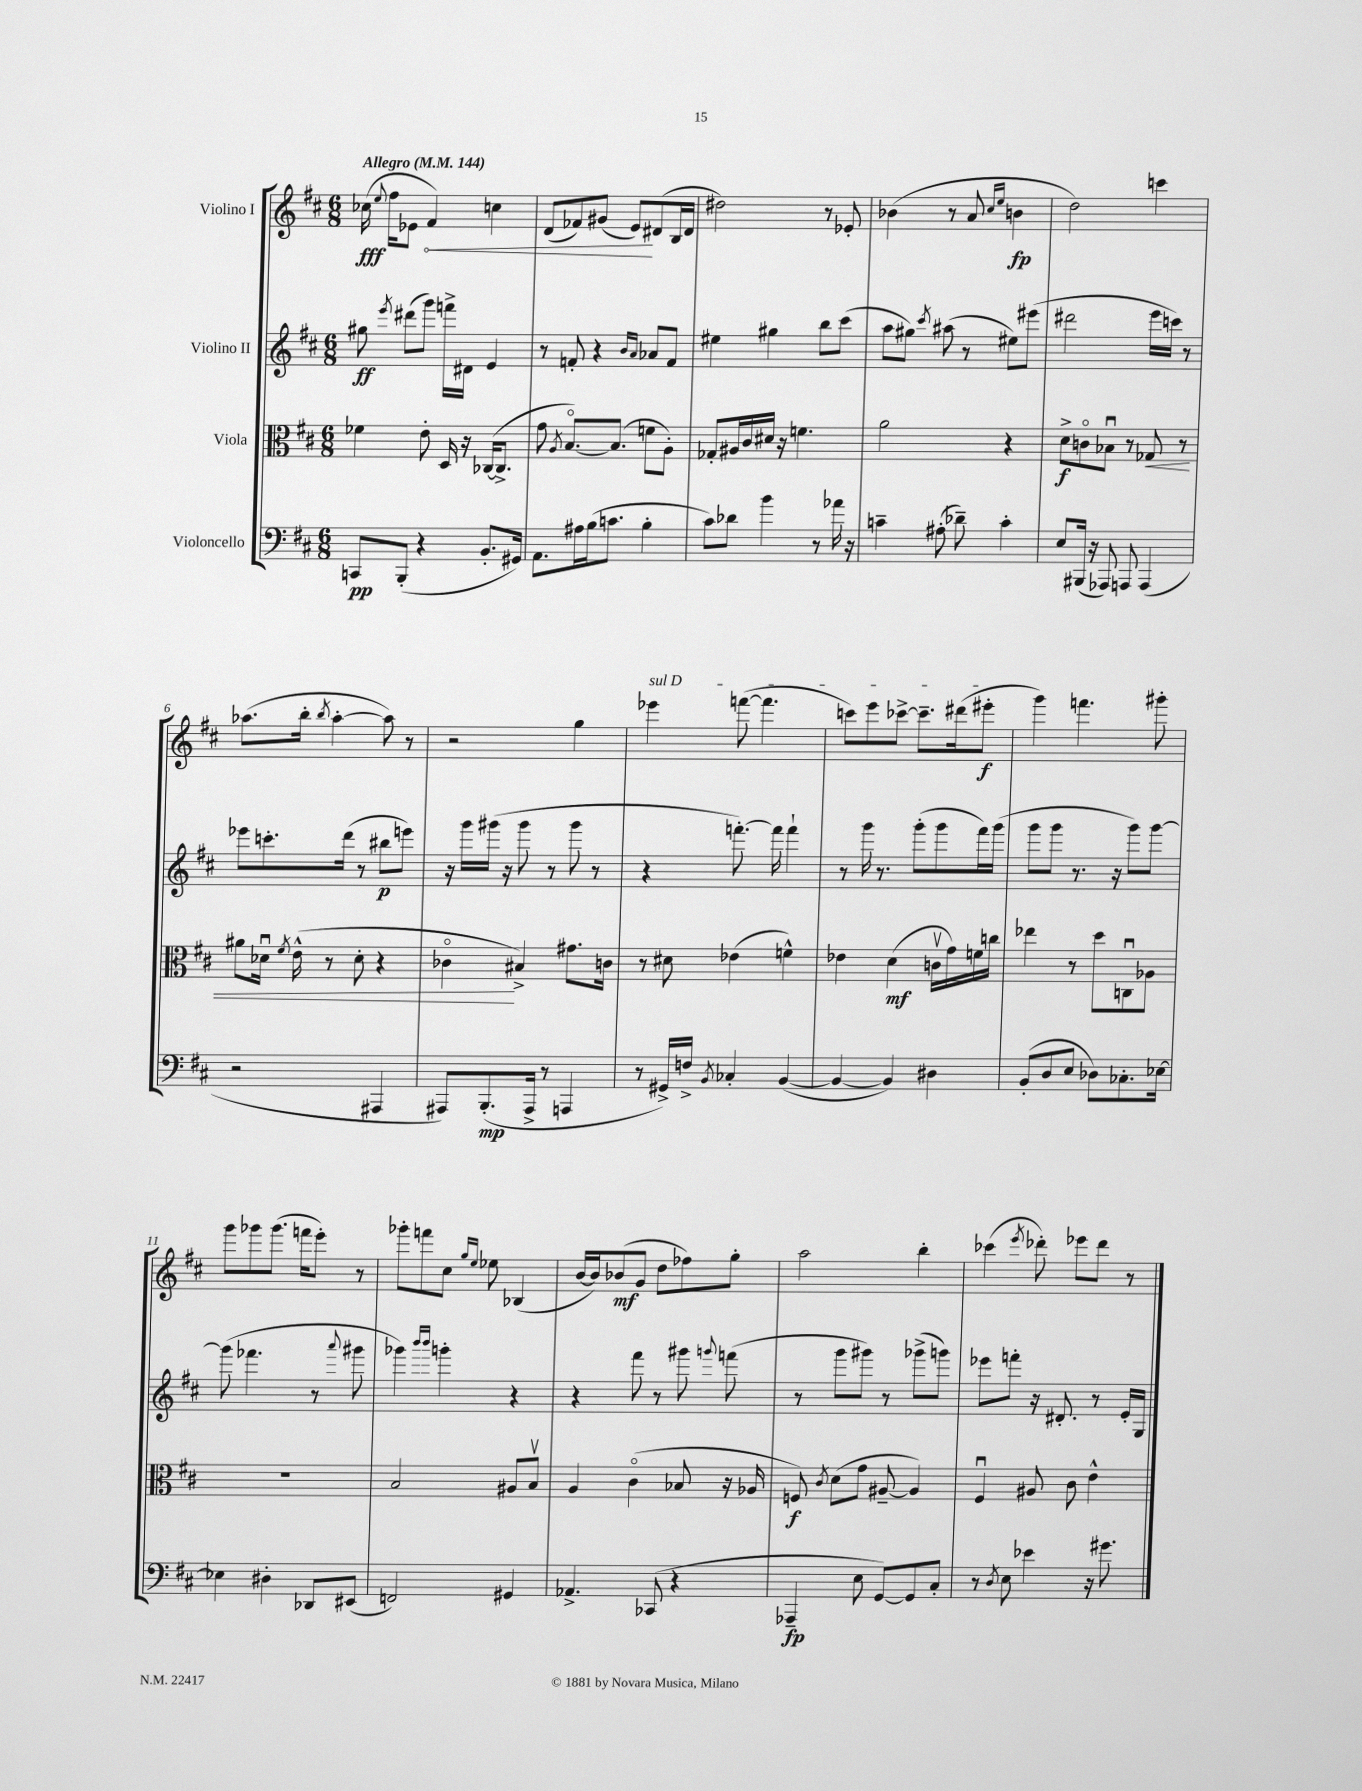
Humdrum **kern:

**kern	**kern	**kern	**kern
*staff4	*staff3	*staff2	*staff1
*clefF4	*clefC3	*clefG2	*clefG2
*k[f#c#]	*k[f#c#]	*k[f#c#]	*k[f#c#]
*M6/8	*M6/8	*M6/8	*M6/8
*MM144	*MM144	*MM144	*MM144
8CC	4f-	8gg#	(16cc-
.	.	.	8qqee
.	.	.	16ff#
.	.	8qeee	.
(8BBB'	.	(8ddd#	8e-
4r	8e'	8ggg)	4f#)
.	16D	16fff^	.
.	16r	16d#	.
8.BB'	([16C-	4e	4cc
.	8.C-^]	.	.
16GG#)	.	.	.
=	=	=	=
8.AA	8g	8r	(8d
.	8qA	.	.
.	[8.Bo)	8f'	8f-)
16A#	.	.	.
(16B	.	4r	(8g#
8.c	(8.B]	.	.
.	.	.	8e)
.	.	16qqb	.
.	.	16qqa	.
4B'	8f	8a-	(8d#
.	8A')	8f	16B
.	.	.	16d#
=	=	=	=
8c#)	8G-'	4ee#	2dd#)
8d-	16A#	.	.
.	16c#	.	.
4b	16d#	4gg#	.
.	16r	.	.
.	4.f	.	.
8r	.	8bb	8r
16a-	.	(8ccc#	8e-'
16r	.	.	.
=	=	=	=
4c~	2a	8aa	(4b-
.	.	8gg#)	.
.	.	8qccc#	.
(8A#'	.	(8aa#	8r
8d-~)	.	8r	8a
.	.	.	16qqcc#
.	.	.	16qqee
4c'	4r	8ee#)	4b
.	.	(8eee#	.
=	=	=	=
8E	8d^	2ddd#	2dd)
(16BBB#	8co	.	.
16r	.	.	.
8AAA-)	8B-u	.	.
8AAA	8r	.	.
(4AAA	8G-	16eee	4ccc
.	.	16ccc)	.
.	8r	8r	.
=	=	=	=
2r	8a#	8eee-	(8.aa-
.	16d-u	8.ccc'	.
.	8qf#	.	.
.	(16e^^	.	16bb'
.	.	.	8qbb
.	8r	.	[4aa-'
.	.	(16ddd	.
.	8d-'	8r	.
4AAA#	4r	8bb#	8aa-])
.	.	8eee)	8r
=	=	=	=
8AAA#)	4c-o	16r	2r
.	.	16ggg	.
(8.BBB'	.	(16ggg#	.
.	.	16r	.
.	4B#^)	8ggg#	.
16AAA#^	.	.	.
8r	.	8r	.
4AAA	8.g#	8ggg#	4gg
.	.	8r	.
.	16c	.	.
=	=	=	=
8r	8r	4r	4eee-
16GG#^)	8d#	.	.
16F^	.	.	.
8qBB	.	.	.
4C-'	(4e-	[8.fff')	([8fff
.	.	.	4.fff]
.	.	16fff]	.
([4BB	4f^^)	4fff`	.
=	=	=	=
4BB_	4e-	8r	8ccc)
.	.	16ggg	8eee
.	.	8.r	.
4BB])	(4d	.	[8ccc-^
.	.	(8ggg'	8.ccc-~]
4D#	16cv	8ggg	.
.	16g)	.	(16ddd#
.	16f	16fff#)	8eee#'
.	16cc	(16ggg	.
=	=	=	=
(8BB'	4ee-	8ggg	4ggg)
8D	.	8ggg	.
8E	8r	8.r	4.fff
8D-)	8dd	.	.
.	.	16r	.
8.C-'	8Cu	8ggg)	.
.	8A-	[8ggg	8ggg#'
[16E-	.	.	.
=	=	=	=
4E-]	2.r	(8ggg]	8ggg
.	.	4.fff-	8ggg-
4D#'	.	.	(8.ggg-
.	.	.	16fff
8DD-	.	8r	8eee')
.	.	8qqaaa	.
(8EE#	.	8ggg#	8r
=	=	=	=
2FF)	2B	4ggg-)	8ggg-'
.	.	.	8fff
.	.	16qqbbb	.
.	.	16qqbbb	.
.	.	4ggg'	8cc#
.	.	.	16qqgg
.	.	.	16qqee
.	.	.	8ee-
4GG#	8A#	4r	(4B-
.	8Bv	.	.
=	=	=	=
4.AA-^	4A	4r	[16b
.	.	.	16b])
.	.	.	(8b-
.	(4c#o	8fff#	8g
(8CC-	.	8r	8dd
4r	8B-	8ggg#	8ff-)
.	.	8qqggg	.
.	16r	(8fff	8gg'
.	16A-	.	.
=	=	=	=
4AAA-~	8F)	8r	2aa
.	8qc#	.	.
.	(8d	8ggg	.
8E	8g	8ggg#)	.
[8GG)	[8A#~	8r	.
8GG]	4A#])	(8ggg-^	4bb'
8C#'	.	8ggg)	.
=	=	=	=
8r	4F#u	8eee-	(4ccc-
8qD	.	.	.
8E	.	8fff'	.
.	.	.	8qeee
4e-	8A#	16r	8ddd-')
.	.	8.d#'	.
.	8c#	.	8eee-
16r	4e^^	8r	8ddd-
8.g#	.	.	.
.	.	16e'	8r
.	.	16G	.
==	==	==	==
*-	*-	*-	*-
